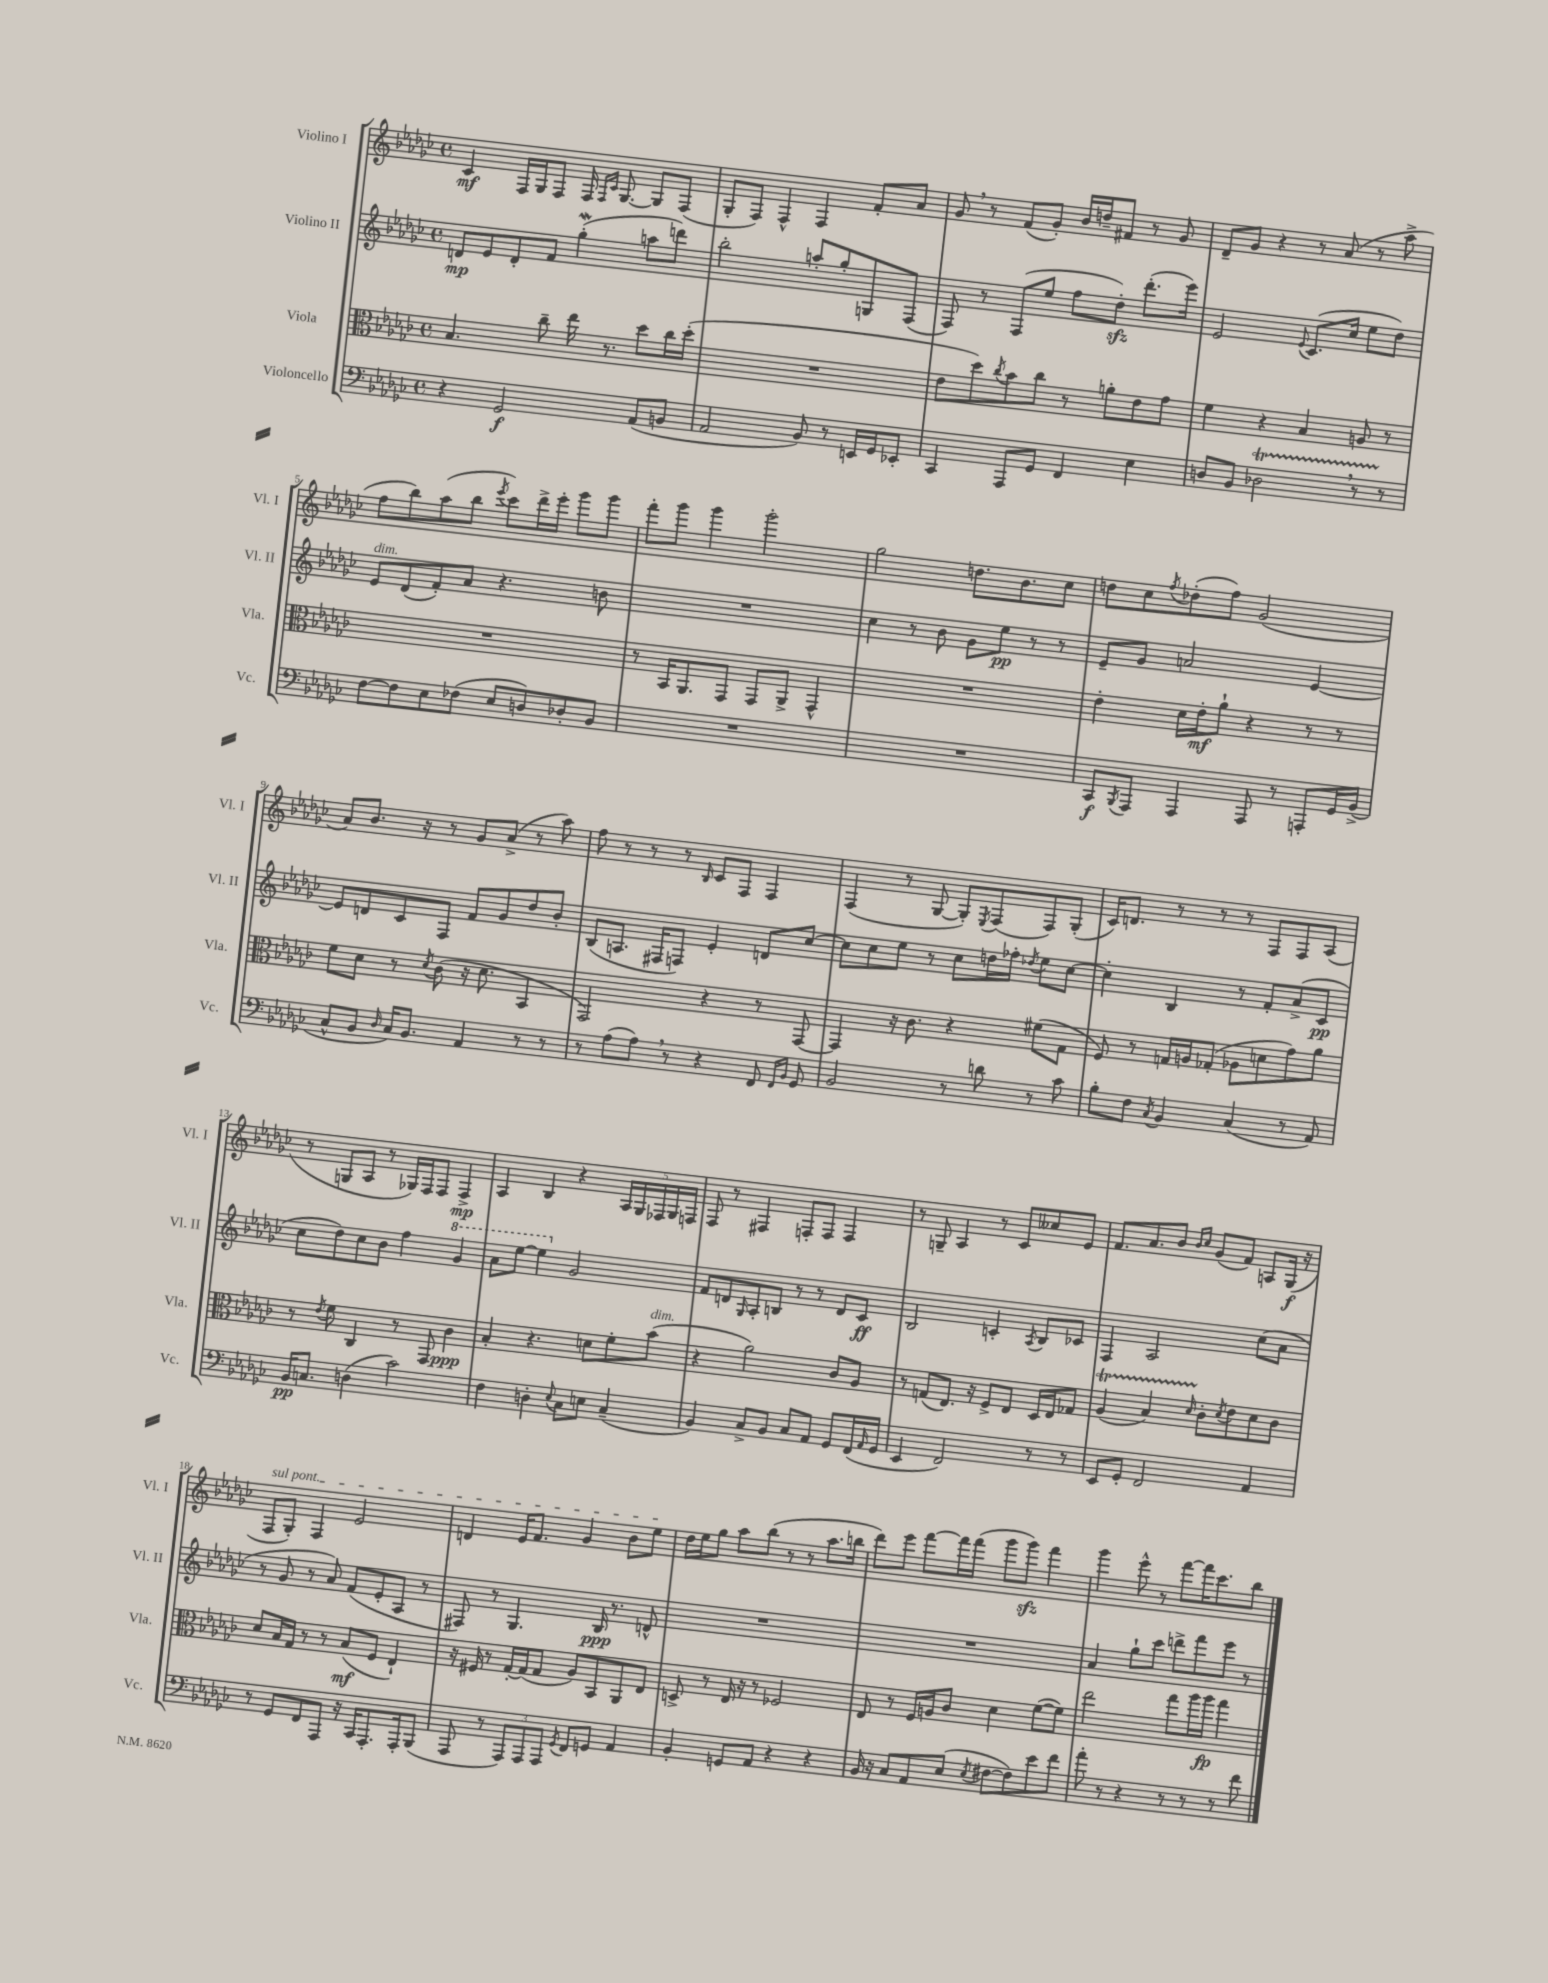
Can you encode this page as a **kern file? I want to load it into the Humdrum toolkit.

**kern	**dynam	**kern	**dynam	**kern	**dynam	**kern	**dynam
*part4	*part4	*part3	*part3	*part2	*part2	*part1	*part1
*staff4	*staff4	*staff3	*staff3	*staff2	*staff2	*staff1	*staff1
*I"Violoncello	*	*I"Viola	*	*I"Violino II	*	*I"Violino I	*
*I'Vc.	*	*I'Vla.	*	*I'Vl. II	*	*I'Vl. I	*
*clefF4	*	*clefC3	*	*clefG2	*	*clefG2	*
*k[b-e-a-d-g-c-]	*	*k[b-e-a-d-g-c-]	*	*k[b-e-a-d-g-c-]	*	*k[b-e-a-d-g-c-]	*
*M4/4	*	*M4/4	*	*M4/4	*	*M4/4	*
*met(c)	*	*met(c)	*	*met(c)	*	*met(c)	*
=1	=1	=1	=1	=1	=1	=1	=1
4r	.	4.B-/	.	8dn/L	mp	4c-/	mf
.	.	.	.	8e-/	.	.	.
2GG-/	f	.	.	8d'/	.	16F/LL	.
.	.	.	.	.	.	16G-/J	.
.	.	8cc-~\	.	8f/J	.	8F/J	.
.	.	16ee-\	.	(4gg-w'\	.	16F/	.
.	.	.	.	.	.	16qqF/LL	.
.	.	.	.	.	.	16qqc-/JJ	.
.	.	8.r	.	.	.	[8.G-/	.
(8AA-/L	.	8dd-\L	.	8aan\L	.	8G-/L]	.
8BBn/J	.	16cc-\L	.	8dddn\J)	.	(8F/J	.
.	.	(16dd-'\JJ	.	.	.	.	.
=2	=2	=2	=2	=2	=2	=2	=2
2AA-/	.	1r	.	2bb-'\	.	8G-'/L	.
.	.	.	.	.	.	8F/J)	.
.	.	.	.	.	.	4F^^/	.
8BB-/)	.	.	.	8aan'/L	.	4F/	.
8r	.	.	.	8gg-'/	.	.	.
16EEn/LL	.	.	.	8Gn/	.	8f'/L	.
16GG-/J	.	.	.	.	.	.	.
8EE-X'/J	.	.	.	(8F/J	.	8a-/J	.
=3	=3	=3	=3	=3	=3	=3	=3
4CC-/	.	8e-\L	.	8F/)	.	8g-,/	.
.	.	8dd-\)	.	8r	.	8r	.
.	.	8qcc-/	.	.	.	.	.
8AAA-/L	.	8b-\	.	(8F/L	.	(8f/L	.
8GG-/J	.	8cc-\J	.	8ee-/J	.	8g-'/J)	.
4FF/	.	8r	.	8ff\L	.	16b-/LL	.
.	.	.	.	.	.	16ddn~/J	.
.	.	8an'\L	.	8dd-zz'\J)	.	8f#X/J	.
4E-\	.	8e-\	.	(8.ddd-'\L	.	8r	.
.	.	8g-\J	.	.	.	8g-/	.
.	.	.	.	16eee-\Jk)	.	.	.
=4	=4	=4	=4	=4	=4	=4	=4
8Dn/L	.	4f\	.	2e-/	.	8d-~/L	.
8BB-/J	.	.	.	.	.	8g-/J	.
2D-XT,\	.	4r	.	.	.	4r	.
.	.	.	.	8qqe-/	.	.	.
.	.	4B-/	.	(8.c-/L	.	8r	.
.	.	.	.	.	.	(8a-/	.
.	.	.	.	16cc-/Jk	.	.	.
8r	.	8An/	.	8ee-\L	.	8r	.
8r	.	8r	.	8dd-\J)	.	8aa-^\	.
!!LO:LB:g=z
=5	=5	=5	=5	=5	=5	=5	=5
!	!	!	!	!LO:TX:a:i:t=dim.	!	!	!
[8F\L	.	1r	.	8e-/L	.	8ff\L	.
8F\]	.	.	.	(8d-/	.	8bb-\)	.
8E-\	.	.	.	8f'/)	.	(8aa-\	.
(8F-X\J	.	.	.	8a-/J	.	8bb-\J	.
.	.	.	.	.	.	8qeee-/	.
8E-/L	.	.	.	4.r	.	8ccc-\L)	.
8Dn/)	.	.	.	.	.	16ddd-^\L	.
.	.	.	.	.	.	16eee-'\JJ	.
8D-X'/	.	.	.	.	.	8ggg-\L	.
8BB-/J	.	.	.	8bn\	.	8ggg-\J	.
=6	=6	=6	=6	=6	=6	=6	=6
1r	.	8r	.	1r	.	8fff'\L	.
.	.	16BB-/KL	.	.	.	8ggg-\J	.
.	.	8.AA-/	.	.	.	.	.
.	.	.	.	.	.	4ggg-\	.
.	.	8GG-/J	.	.	.	.	.
.	.	8GG-/L	.	.	.	2ggg-'\	.
.	.	8AA-^/J	.	.	.	.	.
.	.	4GG-^^/	.	.	.	.	.
=7	=7	=7	=7	=7	=7	=7	=7
1r	.	1r	.	4cc-\	.	2gg-\	.
.	.	.	.	8r	.	.	.
.	.	.	.	8b-\	.	.	.
.	.	.	.	8g-\L	.	8.ddn\L	.
.	.	.	.	8ee-\J	pp	.	.
.	.	.	.	.	.	8.b-\	.
.	.	.	.	8r	.	.	.
.	.	.	.	8r	.	8cc-\J	.
=8	=8	=8	=8	=8	=8	=8	=8
8CC-/L	f	4e-'\	.	8e-~/L	.	8ddn\L	.
8qBBB-/	.	.	.	.	.	.	.
8AAA-/J	.	.	.	8g-/J	.	8cc-\	.
.	.	.	.	.	.	8qff/	.
4AAA-/	.	16d-\LL	.	2an/	.	(8dd-X'\	.
.	.	16e-'\J	mf	.	.	.	.
.	.	8a-`\J	.	.	.	8ff\J)	.
8AAA-/	.	4r	.	.	.	(2g-/	.
8r	.	.	.	.	.	.	.
8AAAn'/L	.	8r	.	[4e-/	.	.	.
16GG-/L	.	8r	.	.	.	.	.
(16BB-^/JJ	.	.	.	.	.	.	.
!!LO:LB:g=z
=9	=9	=9	=9	=9	=9	=9	=9
8C-^^/L	.	8f\L	.	8e-/L]	.	8a-/L)	.
8BB-/J	.	8d-\J	.	8dn/	.	8.b-/J	.
16qqD-/	.	.	.	.	.	.	.
16C-/KL)	.	8r	.	8c-/	.	.	.
8.BB-/J	.	.	.	.	.	16r	.
.	.	8qd-/	.	.	.	.	.
.	.	(8c-\	.	8F/J	.	8r	.
4AA-/	.	16r	.	8f/L	.	8g-/L	.
.	.	8.d-\	.	.	.	.	.
.	.	.	.	8g-/	.	(8a-^/J	.
8r	.	4BB-/	.	8dd-/	.	8r	.
8r	.	.	.	8b-'/J	.	8aa-\)	.
=10	=10	=10	=10	=10	=10	=10	=10
8r	.	2GG-/)	.	(8B-/L	.	8ff\	.
(8A-\L	.	.	.	8.An/J	.	8r	.
8A-,\J)	.	.	.	.	.	8r	.
.	.	.	.	16F#X/KL	.	.	.
8r	.	.	.	8Fn/J)	.	8r	.
.	.	.	.	.	.	16qqB-/	.
4r	.	4r	.	4e-'/	.	8c-/L	.
.	.	.	.	.	.	8F/J	.
8FF/	.	8r	.	8dn/L	.	4F/	.
16qqFF/LL	.	.	.	.	.	.	.
16qqBB-/JJ	.	.	.	.	.	.	.
8GG-/	.	[8GG-/	.	[8cc-/J	.	.	.
=11	=11	=11	=11	=11	=11	=11	=11
2BB-/	.	4GG-/]	.	8cc-\L]	.	(4F/	.
.	.	.	.	8cc-\	.	.	.
.	.	16r	.	8ee-\J	.	8r	.
.	.	8.c-\	.	.	.	.	.
.	.	.	.	8r	.	[8G-/	.
8r	.	4r	.	8cc-\L	.	8G-'/L])	.
.	.	.	.	.	.	8qE-/	.
8dn\	.	.	.	16ddn\L	.	(8F/	.
.	.	.	.	16ff-X'\JJ	.	.	.
.	.	.	.	8qdd-X/	.	.	.
8r	.	(8f#X\L	.	8ee-\L	.	8F/)	.
8c-\	.	8G-\J	.	[8cc-\J	.	(8G-'/J	.
=12	=12	=12	=12	=12	=12	=12	=12
8B-'\L	.	8F/)	.	4cc-'\]	.	16c-/KL)	.
.	.	.	.	.	.	8.dn/J	.
8F\J	.	8r	.	.	.	.	.
8qC-/	.	.	.	.	.	.	.
4BB-/	.	16Gn/LL	.	4B-/	.	8r	.
.	.	16An/J	.	.	.	.	.
.	.	(8G-X'/J	.	.	.	8r	.
(4C-/	.	8A-X\L	.	8r	.	8r	.
.	.	8dn\	.	8f'/L	.	8F/L	.
8r	.	8g-\)	.	(8a-^/	.	8F/	.
8AA-/)	.	8a-\J	.	8c-/J	pp	(8A-/J	.
!!LO:LB:g=z
=13	=13	=13	=13	=13	=13	=13	=13
16BB-/KL	pp	8r	.	8cc-\L	.	8r	.
8.Cn/J	.	.	.	.	.	.	.
.	.	8qe-/	.	.	.	.	.
.	.	8f\	.	8dd-\)	.	8Gn/L	.
(4Dn\	.	4C-/	.	8cc-\	.	8A-/J	.
.	.	.	.	8b-\J	.	8r	.
2c-\)	.	8r	.	4ff\	.	16G-X/LL)	.
.	.	.	.	.	.	16F/J	.
.	.	8GG-/	.	.	.	8F/J	.
*	*	*	*	*8va	*	*	*
.	.	4c-\	ppp	4gg-/	.	4F^/	mp
=14	=14	=14	=14	=14	=14	=14	=14
4F\	.	4B-'/	.	8aa-\L	.	4A-/	.
.	.	.	.	[8eee-\J	.	.	.
4Dn'\	.	4.r	.	4eee-\]	.	4B-/	.
8qqE-/	.	.	.	.	.	.	.
*	*	*	*	*X8va	*	*	*
8C-\L	.	.	.	2g-/	.	4r	.
8En\J	.	8dn\L	.	.	.	.	.
(4C-~/	.	8f'\	.	.	.	20A-/LL	.
.	.	.	.	.	.	20G-/	.
.	.	.	.	.	.	20F-X/	.
!	!	!LO:TX:a:i:t=dim.	!	!	!	!	!
.	.	(8b-\J	.	.	.	.	.
.	.	.	.	.	.	20G-/	.
.	.	.	.	.	.	20Fn/JJ	.
=15	=15	=15	=15	=15	=15	=15	=15
4BB-/)	.	4r	.	8f/L	.	8F/	.
.	.	.	.	8dn/	.	8r	.
.	.	.	.	16qqG-/	.	.	.
8C-^/L	.	2a-\)	.	8A-'/	.	4F#X/	.
8BB-/J	.	.	.	8Bn/J	.	.	.
8C-/L	.	.	.	8r	.	8Fn'/L	.
8AA-/J	.	.	.	8r	.	8F/J	.
8GG-/L	.	8c-/L	.	8d/L	.	4F/	.
(16FF/L	.	8A-/J	.	8c-/J	ff	.	.
16qqAA-/	.	.	.	.	.	.	.
16GG-/JJ	.	.	.	.	.	.	.
=16	=16	=16	=16	=16	=16	=16	=16
4EE-/	.	8r	.	2B-/	.	8r	.
.	.	(8Gn/L	.	.	.	8Gn~/	.
2FF/)	.	8.E-/J)	.	.	.	4A-/	.
.	.	16r	.	.	.	.	.
.	.	8F^/L	.	4cn'/	.	8r	.
.	.	8E-/J	.	.	.	8c-/L	.
.	.	.	.	8qA-/	.	.	.
8r	.	16D-/LL	.	8B-/L	.	8cc--X/	.
.	.	16E-/J	.	.	.	.	.
8r	.	8G-X/J	.	8c-X/J	.	8e-/J	.
=17	=17	=17	=17	=17	=17	=17	=17
8EE-/L	.	(4A-T/	.	4F/	.	8.f/L	.
8GG-'/J	.	.	.	.	.	.	.
.	.	.	.	.	.	8.a-/	.
2FF/	.	4B-TTT/)	.	2A-/	.	.	.
.	.	.	.	.	.	8b-/J	.
.	.	.	.	.	.	16qqb-/LL	.
.	.	16qqd-/	.	.	.	16qqcc-/JJ	.
.	.	8c-'\L	.	.	.	(8g-/L	.
.	.	8qd-/	.	.	.	.	.
.	.	8e-\	.	.	.	8f/J)	.
4AA-/	.	8d-\	.	(8cc-\L	.	8An/L	.
.	.	8c-\J	.	8a-\J	.	(16G-/Jk	f
.	.	.	.	.	.	16r	.
!!LO:LB:g=z
=18	=18	=18	=18	=18	=18	=18	=18
!	!	!	!	!	!	!LO:TX:a:i:t=sul pont.	!
8r	.	8d-/L	.	8r	.	8F/L	.
8GG-/L	.	16B-/L	.	8g-/	.	8G-'/J)	.
.	.	16G-/JJ	.	.	.	.	.
8FF/	.	8r	.	8r	.	4F/	.
8AAA-/J	.	8r	.	8a-/)	.	.	.
16r	.	(8B-/L	mf	(8f/L	.	2e-/	.
16CC-/KL	.	.	.	.	.	.	.
8.AAA-'/	.	8F/J	.	8e-'/	.	.	.
.	.	4E-`/)	.	8A-/J	.	.	.
16AAA-'/k	.	.	.	.	.	.	.
(8BBB-/J	.	.	.	8r	.	.	.
=19	=19	=19	=19	=19	=19	=19	=19
8AAA-/	.	16r	.	8F#X/)	.	4dn/	.
.	.	16F#X/	.	.	.	.	.
8r	.	8r	.	8r	.	.	.
12AAA-/L)	.	[16G-'/LL	.	4.G-/	.	16e-/KL	.
.	.	(16G-/J]	.	.	.	8.f/J	.
12AAA-/	.	.	.	.	.	.	.
.	.	8G-/J	.	.	.	.	.
12AAA-/J	.	.	.	.	.	.	.
8qGG-/	.	.	.	.	.	.	.
8FF/L	.	8A-/L)	.	.	.	4g-/	.
8GGn/J	.	8BB-/	.	16B-/	ppp	.	.
.	.	.	.	8.r	.	.	.
4AA-/	.	8AA-/	.	.	.	8b-\L	.
.	.	8E-/J	.	8dn^^/	.	8ee-\J	.
=20	=20	=20	=20	=20	=20	=20	=20
4BB-'/	.	8Dn^/	.	1r	.	16dd-\LL	.
.	.	.	.	.	.	16ee-\J	.
.	.	8r	.	.	.	8gg-\J	.
8GGn/L	.	16E-/	.	.	.	8aa-\L	.
.	.	16r	.	.	.	.	.
8AA-/J	.	8r	.	.	.	(8bb-\J	.
4r	.	2F-X/	.	.	.	8r	.
.	.	.	.	.	.	8r	.
4r	.	.	.	.	.	8.aa-\L	.
.	.	.	.	.	.	16bbn\Jk	.
=21	=21	=21	=21	=21	=21	=21	=21
16BB-/	.	8E-/	.	1r	.	8ddd-\L)	.
16r	.	.	.	.	.	.	.
8C-/L	.	8r	.	.	.	8eee-\J	.
8AA-/	.	16F/LL	.	.	.	[8fff\L	.
.	.	16An/J	.	.	.	.	.
(8E-/J	.	8c-/J	.	.	.	16fff\L]	.
.	.	.	.	.	.	(16fff\JJ	.
8qE-/	.	.	.	.	.	.	.
[8F#X\L	.	4d-\	.	.	.	8ggg-\L	.
8F#\])	.	.	.	.	.	8ggg-zz\J)	.
8e-\	.	([8f\L	.	.	.	4fff\	.
8f\J	.	8f\J])	.	.	.	.	.
=22	=22	=22	=22	=22	=22	=22	=22
8a-'\	.	2ee-\	.	4a-/	.	4ggg-\	.
8r	.	.	.	.	.	.	.
4r	.	.	.	8gg-`\L	.	8eee-^^\	.
.	.	.	.	8ccc-\J	.	8r	.
8r	.	8gg-\L	.	8dddn^\L	.	[8fff\L	.
8r	.	16aa-\L	.	8fff\	.	16fff\K]	.
.	.	16aa-\JJ	fp	.	.	8.ccc-\	.
8r	.	4gg-\	.	8eee-\J	.	.	.
8f\	.	.	.	8r	.	8bb-\J	.
==	==	==	==	==	==	==	==
*-	*-	*-	*-	*-	*-	*-	*-
